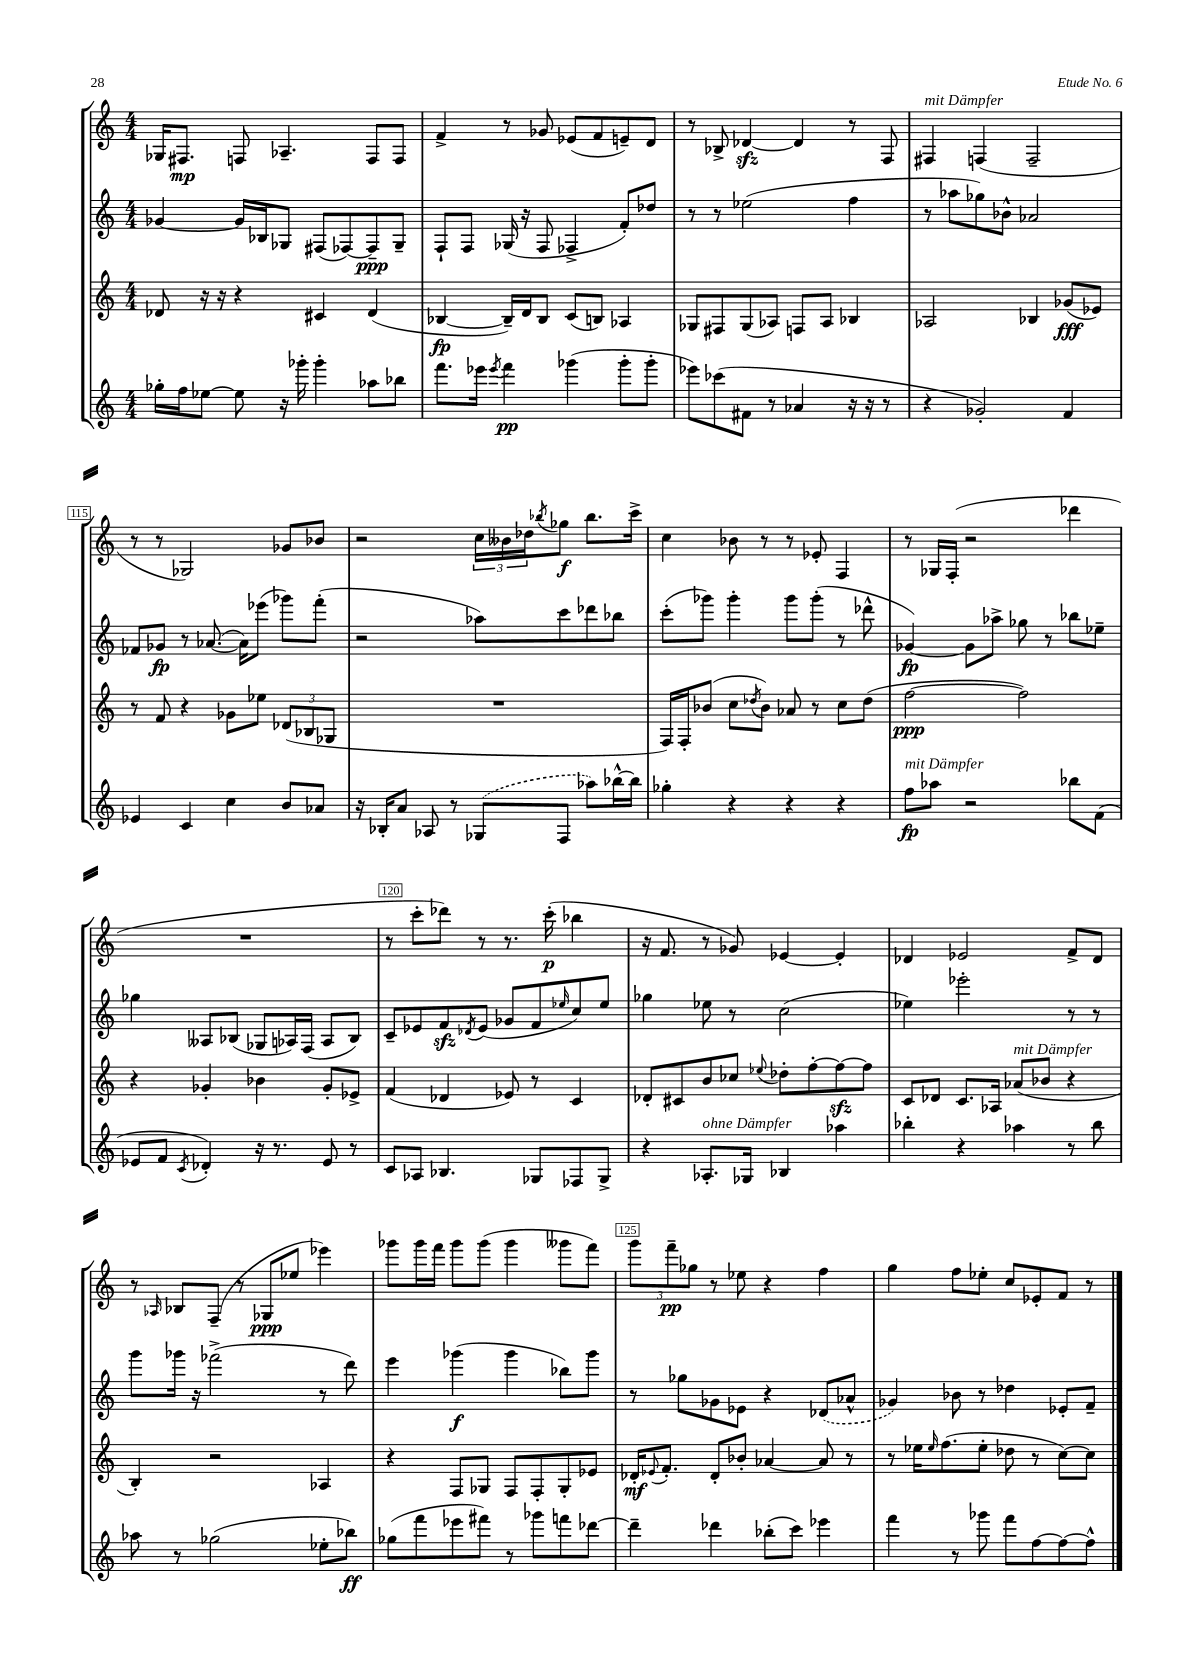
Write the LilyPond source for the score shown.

<<
\new StaffGroup <<
\new Staff = "s0" {
    \clef treble \key c \major \numericTimeSignature \time 4/4
    ges16 fis8.\mp f8 aes4.-- f8 f8 |
    f'4-> r8 ges'8 ees'8( f'8 e'8--) d'8 |
    r8 bes8-> des'4~\sfz des'4 r8 f8 |
    fis4^\markup { \italic "mit Dämpfer" } f4( f2-- |
    r8 r8 ges2) ges'8 bes'8 |
    r2 \tuplet 3/2 { c''16 beses'16 des''16 } \acciaccatura { bes''8 } ges''8\f bes''8. c'''16-> |
    c''4 bes'8 r8 r8 ees'8-. f4 |
    r8 ges16 f16-.( r2 des'''4 |
    R1 |
    r8 c'''8-. des'''8) r8 r8. c'''16-.\p( bes''4 |
    r16 f'8. r8 ges'8) ees'4~ ees'4-. |
    des'4 ees'2 f'8-> des'8 |
    r8 \grace { aes16 } bes8 f8--( r8 ges8\ppp ees''8 ees'''4) |
    ges'''8 ges'''16 f'''16 ges'''8 ges'''8( ges'''4 geses'''8 f'''8) |
    \tuplet 3/2 { g'''8 f'''8--\pp ges''8 } r8 ees''8 r4 f''4 |
    g''4 f''8 ees''8-. c''8 ees'8-. f'8 r8 \bar "|." |
}
\new Staff = "s1" {
    \clef treble \key c \major \numericTimeSignature \time 4/4
    ges'4~ ges'16 bes16 ges8 fis8( fes8~) fes8--\ppp ges8-- |
    f8-! f8 ges16( r16 f8 fes4-> f'8-.) des''8 |
    r8 r8 ees''2( f''4 |
    r8 aes''8 ges''8) bes'8-^ aes'2 |
    fes'8 ges'8\fp r8 aes'8.~( aes'16) ees'''8( ges'''8) f'''8-.( |
    r2 aes''8) c'''8 des'''8 bes''8 |
    c'''8-.( ges'''8) ges'''4-. ges'''8 ges'''8-.( r8 des'''8-^ |
    ges'4~\fp) ges'8 aes''8-> ges''8 r8 bes''8 ees''8-- |
    ges''4 aeses8 bes8( ges8 aes16) f16( aes8 bes8) |
    c'8-- ees'8 f'8\sfz \acciaccatura { des'8 } ees'8( ges'8 f'8 \grace { ees''16 } c''8) ees''8 |
    ges''4 ees''8 r8 c''2( |
    ees''4) ees'''2-. r8 r8 |
    g'''8 ges'''16 r16 fes'''2->( r8 d'''8) |
    e'''4 ges'''4\f( ges'''4 bes''8) ges'''8 |
    r8 ges''8 ges'8 ees'8 r4 \once \slurDashed des'8( aes'8-^ |
    ges'4) bes'8 r8 des''4 ees'8-. f'8-- \bar "|." |
}
\new Staff = "s2" {
    \clef treble \key c \major \numericTimeSignature \time 4/4
    des'8 r16 r16 r4 cis'4 des'4( |
    bes4~\fp bes16--) d'16 bes8 c'8( b8) aes4 |
    ges8 fis8 ges8( aes8) f8 aes8 bes4 |
    aes2 bes4 ges'8\fff( ees'8) |
    r8 f'8 r4 ges'8 ees''8 \tuplet 3/2 { des'8( bes8 ges8 } |
    R1 |
    f16) f16-. bes'8( c''8 \acciaccatura { des''8 } bes'8) aes'8 r8 c''8 des''8( |
    f''2~\ppp f''2) |
    r4 ges'4-. bes'4 ges'8-. ees'8-> |
    f'4( des'4 ees'8) r8 c'4 |
    des'8-. cis'8 b'8 ces''8 \appoggiatura { ees''8 } des''8-. f''8~-. f''8~\sfz f''8 |
    c'8 des'8 c'8. aes16 aes'8^\markup { \italic "mit Dämpfer" }( bes'8 r4 |
    b4-.) r2 aes4 |
    r4 f8 ges8 f8 f8-. ges8-. ees'8 |
    des'16-.\mf \appoggiatura { ees'8 } f'8.-. des'8-. bes'8-. aes'4~ aes'8 r8 |
    r8 ees''16 \grace { ees''16 } f''8.( ees''8-. des''8 r8 c''8~) c''8 \bar "|." |
}
\new Staff = "s3" {
    \clef treble \key c \major \numericTimeSignature \time 4/4
    ges''16-. f''16 ees''8~ ees''8 r16 ges'''16-. ges'''4-. aes''8 bes''8 |
    f'''8. ees'''16 \acciaccatura { ees'''8 } f'''4\pp ges'''4( ges'''8-. ges'''8-. |
    ees'''8) ces'''8( fis'8 r8 aes'4 r16 r16 r8 |
    r4 ges'2-.) f'4 |
    ees'4 c'4 c''4 b'8 aes'8 |
    r16 bes16-. a'8 aes8 r8 \once \slurDashed ges8( f8 aes''8) bes''16~-^ bes''16 |
    ges''4-. r4 r4 r4 |
    f''8\fp^\markup { \italic "mit Dämpfer" } aes''8 r2 bes''8 f'8( |
    ees'8 f'8 \acciaccatura { c'8 } des'4-.) r16 r8. ees'8 r8 |
    c'8 aes8 bes4. ges8 fes8 ges8-> |
    r4 aes8.-.^\markup { \italic "ohne Dämpfer" } ges16 bes4 aes''4 |
    bes''4-. r4 aes''4 r8 bes''8 |
    aes''8 r8 ges''2( ees''8-. bes''8\ff) |
    ges''8( f'''8 ees'''8 fis'''8) r8 ges'''8 f'''8 des'''8~ |
    des'''4-- des'''4 bes''8-.( c'''8) ees'''4 |
    f'''4 r8 ges'''8 f'''8 f''8~ f''8~ f''8-^ \bar "|." |
}
>>
>>
\layout { \context { \Score currentBarNumber = #111 \override BarNumber.break-visibility = ##(#f #t #t) barNumberVisibility = #(every-nth-bar-number-visible 5) \override BarNumber.stencil = #(make-stencil-boxer 0.1 0.3 ly:text-interface::print) } }
